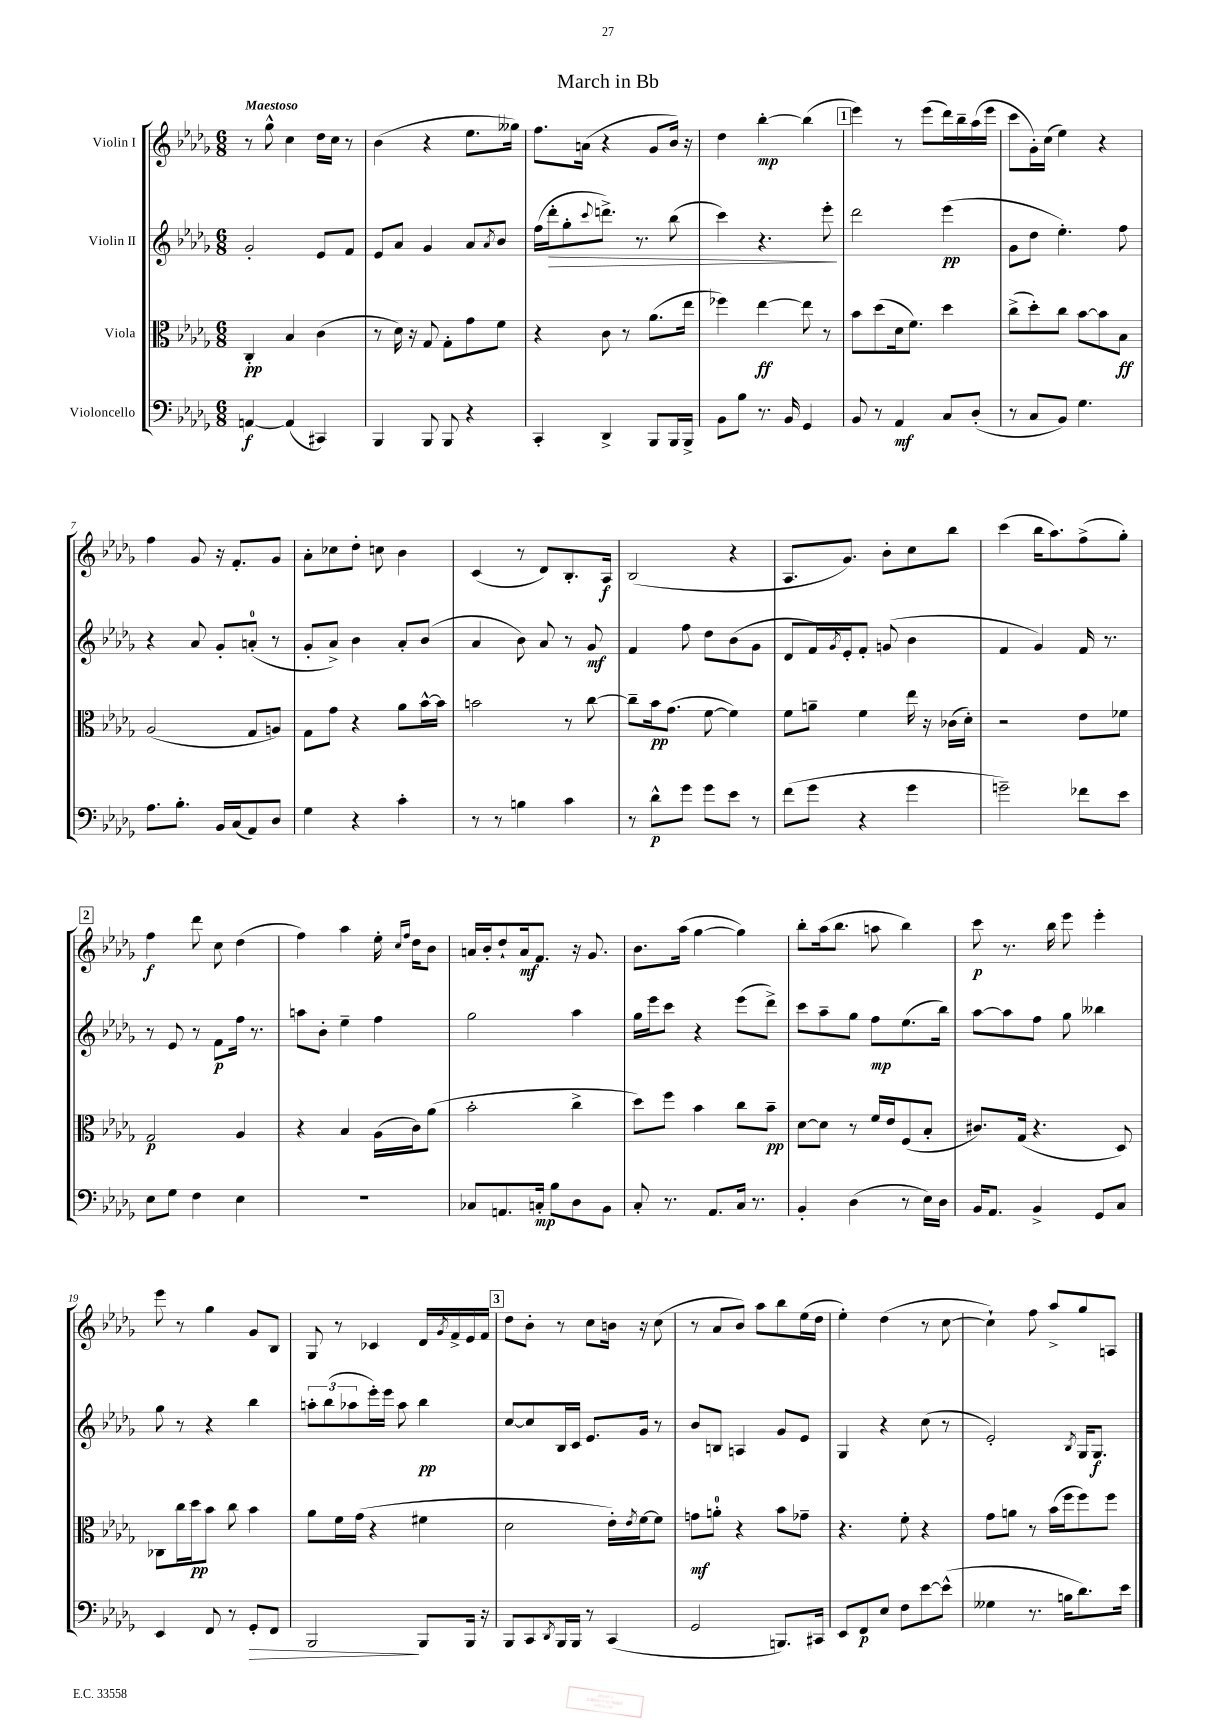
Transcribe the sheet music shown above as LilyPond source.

\header { title = "March in Bb" }
<<
\new StaffGroup <<
\new Staff = "s0" \with { instrumentName = "Violin I" } {
    \clef treble \key des \major \numericTimeSignature \time 6/8 \tempo "Maestoso"
    r8 ges''8-^ c''4 des''16 c''16 r8 |
    bes'4( r4 ees''8. geses''16) |
    f''8. a'16( r4 ges'8 bes'16) r16 |
    des''4 bes''4~-.\mp bes''4( |
    \mark \markup { \box "1" } ees'''4) r8 ees'''8( des'''16) bes''16-- aes''16( ees'''16 |
    c'''8 ges'16-.) c''16( ees''4) r4 |
    f''4 ges'8 r16 f'8.-. ges'8 |
    aes'8-. ces''8 des''8-. c''8 bes'4 |
    c'4( r8 des'8) bes8.-. aes16\f |
    bes2( r4 |
    aes8. ges'8.) bes'8-. c''8 bes''8 |
    c'''4( bes''16 aes''8.) f''8->( ges''8-.) |
    \mark \markup { \box "2" } f''4\f des'''8 c''8 des''4( |
    f''4) aes''4 ees''16-. \grace { c''16 f''16 } des''16 bes'8 |
    a'16 bes'16-. des''8-! a'16\mf f'8. r16 ges'8. |
    bes'8. aes''16( ges''4~ ges''4) |
    bes''8-. aes''16( bes''8. a''8 bes''4) |
    c'''8\p r8. bes''16 ees'''8 ees'''4-. |
    ees'''8 r8 ges''4 ges'8 bes8 |
    ges8 r8 ces'4 des'16 \acciaccatura { ges'8 } f'16-> ees'16 f'16 |
    \mark \markup { \box "3" } des''8 bes'8-. r8 c''8 b'16 r16 c''8( |
    r8 aes'8 bes'8) aes''8 bes''8 ees''16( des''16 |
    ees''4-.) des''4( r8 c''8~ |
    c''4-!) f''8 aes''8-> ges''8 a8 \bar "|." |
}
\new Staff = "s1" \with { instrumentName = "Violin II" } {
    \clef treble \key des \major \numericTimeSignature \time 6/8
    ges'2-. ees'8 f'8 |
    ees'8 aes'8 ges'4 aes'8 \acciaccatura { aes'8 } bes'8 |
    f''16( des'''16-.\> ges''8-. \appoggiatura { c'''8 } d'''8.->) r8. bes''8( |
    c'''4) r4. ees'''8-.\! |
    \mark \markup { \box "1" } des'''2 ees'''4\pp( |
    ges'8 des''8 ees''4.-.) f''8 |
    r4 aes'8 ges'8-. a'8-0-.( r8 |
    ges'8-. aes'8->) bes'4 aes'8-. bes'8( |
    aes'4 bes'8) aes'8 r8 ges'8\mf |
    f'4 f''8 des''8 bes'8( ges'8 |
    des'8 f'16) \acciaccatura { ges'8 } ees'16-. f'8-. g'8( bes'4 |
    f'4 ges'4) f'16 r8. |
    \mark \markup { \box "2" } r8 ees'8 r8 f'8\p f''16 r8. |
    a''8 bes'8-. ees''4-- f''4 |
    ges''2 aes''4 |
    ges''16 ees'''16 c'''8 r4 ees'''8( des'''8->) |
    c'''8 aes''8-- ges''8 f''8\mp ees''8.( bes''16) |
    aes''8~ aes''8 f''8 ges''8 beses''4 |
    ges''8 r8 r4 bes''4 |
    \tuplet 3/2 { a''8-. bes''8( aes''8 } ees'''16-.) ees'''16 aes''8 bes''4\pp |
    \mark \markup { \box "3" } c''8~ c''8 bes16 c'16 ees'8. ges'16 r8 |
    bes'8 b8 a4 ges'8 ees'8 |
    ges4 r4 c''8( r8 |
    ees'2-.) \acciaccatura { bes8 } ges16 ges8.\f \bar "|." |
}
\new Staff = "s2" \with { instrumentName = "Viola" } {
    \clef alto \key des \major \numericTimeSignature \time 6/8
    c4-.\pp bes4 c'4( |
    r8 des'16) r16 ges8 ges8-. ges'8 f'8 |
    r4 c'8 r8 aes'8.( ees''16 |
    fes''4) ees''4~\ff ees''8 r8 |
    \mark \markup { \box "1" } bes'8 des''8( des'16 f'8.) des''4 |
    c''8->( des''8-.) c''8 bes'8~ bes'8 bes8\ff |
    aes2( ges8 a8) |
    ges8 ges'8 r4 aes'8 bes'16~-^ bes'16 |
    b'2 r8 c''8~ |
    c''8-- bes'16\pp ges'8.( f'8~ f'4) |
    f'8 a'8-- f'4 ees''16 r16 ces'16( des'16-.) |
    r2 ees'8 fes'8 |
    \mark \markup { \box "2" } ges2\p aes4 |
    r4 bes4 aes16( c'16) aes'8( |
    bes'2-. c''4-> |
    des''8) f''8 bes'4 c''8 bes'8--\pp |
    des'8~ des'8 r8 f'16 ees'16 f8( bes8-. |
    cis'8.) ges16( r4. des8) |
    ces8 c''16 des''16\pp bes'8 c''8 bes'4 |
    aes'8 f'16 ges'16( r4 fis'4 |
    \mark \markup { \box "3" } des'2 ees'16-.) \acciaccatura { ees'8 } f'16~ f'8 |
    g'8\mf a'8-0-. r4 bes'8 ges'8-- |
    r4. f'8-. r4 |
    ges'8 a'8 r8 bes'16( f''16 f''8) f''8 \bar "|." |
}
\new Staff = "s3" \with { instrumentName = "Violoncello" } {
    \clef bass \key des \major \numericTimeSignature \time 6/8
    a,4~\f a,4( cis,4) |
    bes,,4 bes,,8 bes,,8 r4 |
    c,4-. des,4-> bes,,8 bes,,16 bes,,16-> |
    bes,8 bes8 r8. bes,16 ges,4 |
    \mark \markup { \box "1" } bes,8 r8 aes,4\mf c8 des8-.( |
    r8 c8 bes,8) ges4. |
    aes8. bes8.-. bes,16 c16( aes,8) des8 |
    ges4 r4 c'4-. |
    r8 r8 b4 c'4 |
    r8 des'8-^\p ges'8 ges'8 ees'8 r8 |
    f'8( ges'8 r4 ges'4 |
    g'2--) fes'8 ees'8 |
    \mark \markup { \box "2" } ees8 ges8 f4 ees4 |
    R2. |
    ces8 a,8. c16-.\mp bes8 des8 bes,8 |
    c8-. r8. aes,8. c16 r8. |
    bes,4-. des4( r8 ees16) des16 |
    bes,16 aes,8. bes,4-> ges,8 c8 |
    ees,4 f,8 r8 ges,8-.\> f,8 |
    bes,,2\! bes,,8 bes,,16 r16 |
    \mark \markup { \box "3" } bes,,8 c,8 \acciaccatura { des,8 } bes,,16 bes,,16 r8 c,4( |
    ges,2 b,,8.) cis,16 |
    ees,8 f,8\p ees8 f8 ees'8~ ees'8-^( |
    geses4 r8. b16 des'8.) ees'16 \bar "|." |
}
>>
>>
